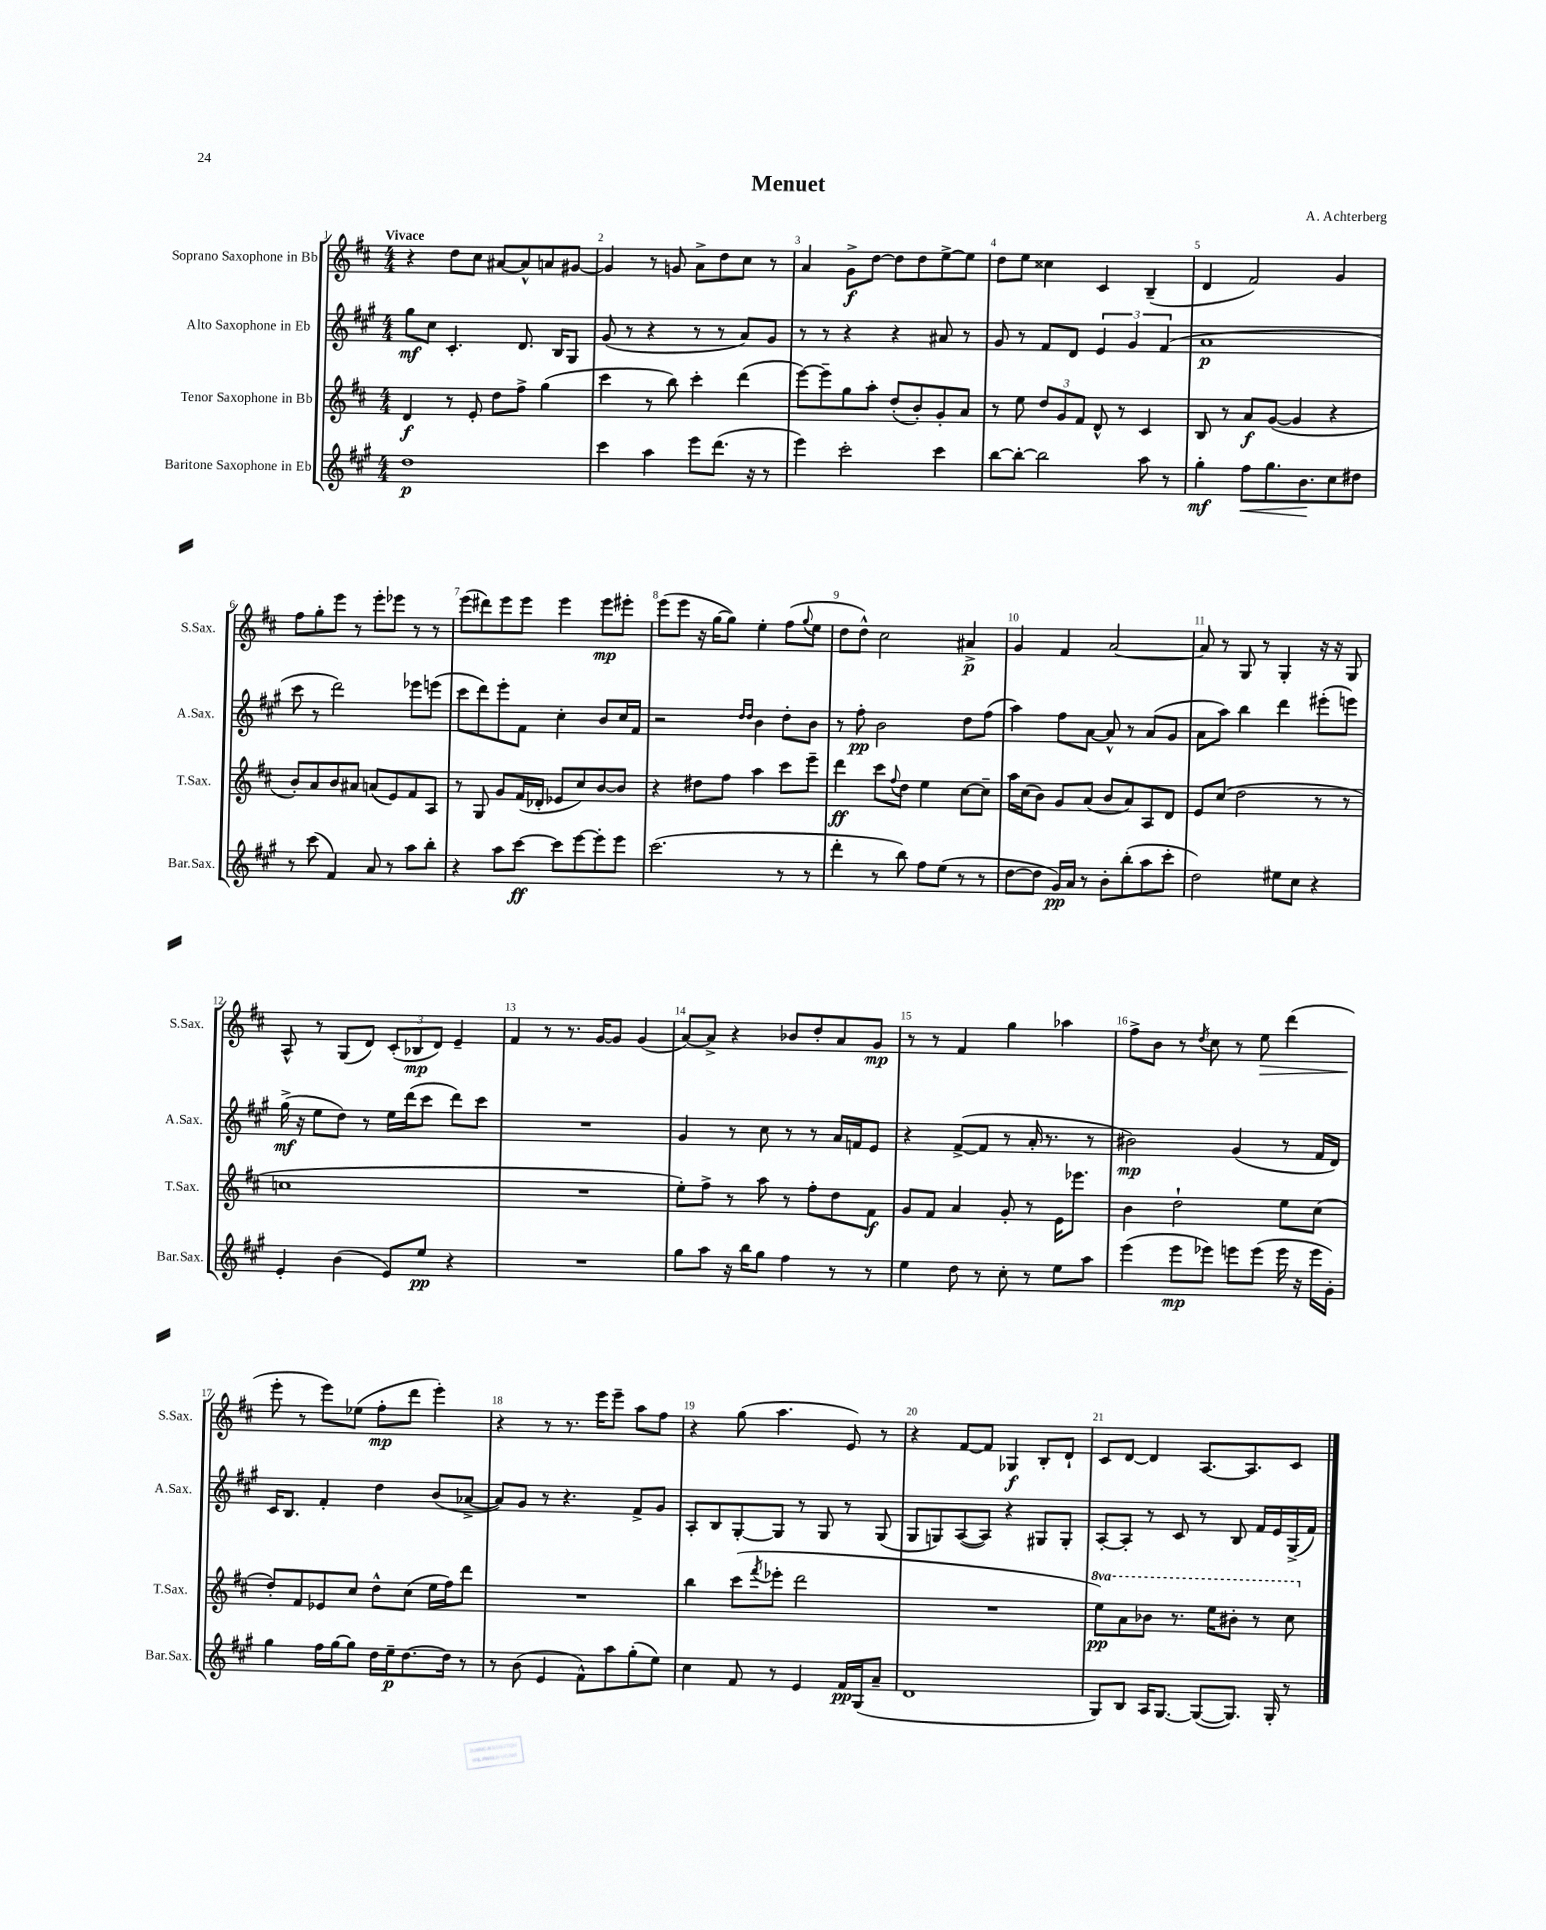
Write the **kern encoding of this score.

**kern	**kern	**kern	**kern
*staff4	*staff3	*staff2	*staff1
*clefG2	*clefG2	*clefG2	*clefG2
*k[f#c#g#]	*k[f#c#]	*k[f#c#g#]	*k[f#c#]
*M4/4	*M4/4	*M4/4	*M4/4
1dd	4d/	8gg#\L	4r
.	.	8cc#\J	.
.	8r	4.c#'/	8dd\L
.	8e'/	.	8cc#\J
.	8dd\L	.	[8a#/L
.	8ff#^\J	8.d/	8a#^^/]
.	(4gg\	.	8a/
.	.	16B/LK	.
.	.	8G#/J	[8g#/J
=	=	=	=
4ccc#\	4ccc#\	(8g#/	4g#/]
.	.	8r	.
4aa\	8r	4r	8r
.	8bb\)	.	8g/
8eee\L	4ccc#'\	8r	8a^\L
(8.ddd\J	.	8r	8dd\
.	(4ddd\	8a/L)	8cc#\J
16r	.	.	.
8r	.	8g#/J	8r
=	=	=	=
4eee\)	[8eee\L)	8r	4a/
.	8eee~\]	8r	.
2ccc#'\	8gg\	4r	8g^\L
.	8aa'\J	.	[8dd\J
.	(8dd'/L	4r	8dd\]L
.	8b'/)	.	8dd\
4ccc#\	8g'/	8a#/	[8ee^\
.	8a/J	8r	8ee\]J
=	=	=	=
[8bb\L	8r	8g#/	8dd\L
8bb'\_J	8ee\	8r	8ee\J
2bb\]	12dd/L	8f#/L	4cc##\
.	12g/	.	.
.	.	8d/J	.
.	12f#/J	.	.
.	8d^^/	6e/	4c#/
.	8r	.	.
.	.	6g#/	.
8aa\	4c#/	.	(4B~/
.	.	(6f#/	.
8r	.	.	.
=	=	=	=
4gg#'\	8B/	1a	4d/
.	8r	.	.
8ff#\L	8a/L	.	2f#/)
8.gg#\	([8g/J	.	.
.	4g/]	.	.
8.b\	.	.	.
8cc#\	4r	.	4g/
8dd#\J	.	.	.
=	=	=	=
8r	8b'/L)	8ccc#\	8ff#\L
(8ccc#\	8a/	8r	8gg'\
4f#/)	8b/	2ddd\)	8eee\J
.	8a#/J	.	8r
8a/	(8a/L	.	8eee'\L
8r	8e/)	.	8eee-\J
8aa\L	8f#/	8eee-\L	8r
8bb'\J	8A/J	(8eee\J	8r
=	=	=	=
4r	8r	8ccc#\L	(8eee\L
.	8G/	8ddd\)	8ddd#\)
8aa\L	8g/L	8eee'\	8eee\
[8ccc#\J	(16f#/L	8f#\J	8eee\J
.	16d-'/JJ	.	.
8ccc#\]L	8e-/L	4cc#'\	4eee\
[8eee\	8cc#/)	.	.
8eee'\]	[8b/	8b/L	8eee\L
8eee\J	8b/]J	16cc#/L	8eee#'\J
.	.	16f#/JJ	.
=	=	=	=
(2.ccc#\	4r	2r	(8eee\L
.	.	.	8eee\J
.	8dd#\L	.	16r
.	.	.	[16gg\LK
.	8ff#\J	.	8gg\]J)
.	.	16qqdd/LL	.
.	.	16qqdd/JJ	.
.	4aa\	4b\	4ee'\
8r	8ccc#\L	8dd'\L	(8ff#\L
.	.	.	8qqgg/
8r	8eee~\J	8b\J	8ee\J
=	=	=	=
4ddd'\	4ddd\	8r	8dd\L
.	.	8ff#'\	8dd^^\J)
8r	8ccc#\L	2b\	2cc#\
.	8qqff#/	.	.
8bb\)	8dd\J	.	.
8ff#\L	4ee\	.	.
(8ee\J	.	.	.
8r	[8cc#\L	8dd\L	4a#^/
8r	8cc#~\]J	(8ff#\J	.
=	=	=	=
[8dd\L	16aa\LL	4aa\)	4g/
.	(16cc#\J	.	.
8dd\]J	8b\J)	.	.
16g#/LL)	8g/L	8ff#\L	4f#/
16a/JJ	.	.	.
8r	(8a/J	[8a\J	.
8b'\L	8b/L	8a^^/]	[2a/
(8bb'\	8a/)	8r	.
8aa\	8A/	(8a/L	.
8ccc#'\J	8d/J	8g#/J	.
=	=	=	=
2dd\)	8e/L	8a\L	8a/]
.	(8cc#/J	8aa\J)	8r
.	2dd\	4bb\	8G/
.	.	.	8r
8ee#\L	.	4ddd\	4G'/
8cc#\J	.	.	.
4r	8r	(8eee#'\L	16r
.	.	.	16r
.	8r	8eee\J)	8G/
=	=	=	=
4e'/	1cc	(16gg#^\	8A^^/
.	.	16r	.
.	.	8ee\L	8r
(4b\	.	8dd\J)	(8G/L
.	.	8r	8d/J)
8e/L)	.	16ee\LL	(12c#'/L
.	.	(16ddd\J	.
.	.	.	12B-/
8ee/J	.	8ccc#\J	.
.	.	.	12d/J)
4r	.	8ddd\L)	4e~/
.	.	8ccc#\J	.
=	=	=	=
1r	1r	1r	4f#/
.	.	.	8r
.	.	.	8.r
.	.	.	[16g/LK
.	.	.	8g/]J
.	.	.	(4g/
=	=	=	=
8gg#\L	8ee'\L)	4g#/	[8a/L)
8aa\J	8ff#^\J	.	8a^/]J
16r	8r	8r	4r
16bb\LK	.	.	.
8gg#\J	8aa\	8cc#\	.
4ff#\	8r	8r	8b-/L
.	8ff#'\L	8r	8dd'/
8r	8dd\	16a/LL	8a/
.	.	16f/J	.
8r	8f#\J	8e/J	8g/J
=	=	=	=
4ee\	8g/L	4r	8r
.	8f#/J	.	8r
8dd\	4a/	([8f#^/L	4f#/
8r	.	8f#/]J	.
8cc#'\	8g'/	8r	4gg\
8r	8r	16a'/	.
.	.	8.r	.
8ee\L	16e\LK	.	4aa-\
.	8.eee-\J	.	.
8aa\J	.	8r	.
=	=	=	=
(4eee\	4b\	2b#\)	8ff#^\L
.	.	.	8b\J
8eee\L	2dd`\	.	8r
.	.	.	8qdd/
8eee-\J)	.	.	8cc#\
8eee\L	.	(4g#/	8r
(8eee\J	.	.	8ee\
16eee\	8ee\L	8r	(4ddd\
16r	.	.	.
16eee\LL	(8cc#\J	16f#/LL	.
16g#'\JJ)	.	16d/JJ)	.
=	=	=	=
4gg#\	8dd'/L)	16c#/LK	8eee'\
.	.	8.B/J	.
.	8f#/	.	8r
16ff#\LL	8e-/	4f#'/	8eee\L)
[16gg#\J	.	.	.
8gg#\]J	8cc#/J	.	(8ee-\J
16dd\LL	8dd^^\L	4dd\	8ff#'\L
16ee~\J	.	.	.
[8.dd\	(8cc#\J	.	8ddd\J
.	16ee\LL	(8b/L	4eee'\)
16dd\]Jk	16ff#\J)	.	.
8r	8ddd\J	[8a-^/J	.
=	=	=	=
8r	1r	8a-/]L)	4r
(8b\	.	8g#/J	.
4e/	.	8r	8r
.	.	4.r	8.r
8f#^^\L)	.	.	.
.	.	.	16eee\LK
8aa\	.	.	8eee~\J
(8gg#'\	.	8f#^/L	8aa\L
8ee\J)	.	8g#/J	8ff#\J
=	=	=	=
4cc#\	4bb\	8A'/L	4r
.	.	8B/	.
8f#/	(8ccc#\L	[8G#'/	(8gg\
.	8qfff#/	.	.
8r	8eee-'\J	8G#/]J	4.aa\
4e/	2ddd\	8r	.
.	.	8G#/	.
16f#/LL	.	8r	8e/)
(16G#/J	.	.	.
8a~/J	.	(8G#/	8r
=	=	=	=
1d	1r	8G#/L	4r
.	.	8G/)	.
.	.	([8A/	[8f#/L
.	.	8A/]J)	8f#/]J
.	.	4r	4G-/
.	.	8G#/L	8B'/L
.	.	8G#'/J	8d`/J
=	=	=	=
8G#/L)	8eee\L)	[8A'/L	8c#/L
8B/J	8aa\	8A'/]J	[8d/J
16A/LK	8bb-\J	8r	4d/]
[8.G#/J	.	.	.
.	8.r	8c#/	.
(8G#/_L	.	8r	[8.A/L
.	16eee\LK	.	.
8.G#/]J)	8bb#'\J	8B/	.
.	.	.	8.A/]
.	8r	16f#/LL	.
16G#'/	.	16e/	.
8r	8ccc#\	(16G#^/	8c#/J
.	.	16f#/JJ)	.
==	==	==	==
*-	*-	*-	*-
